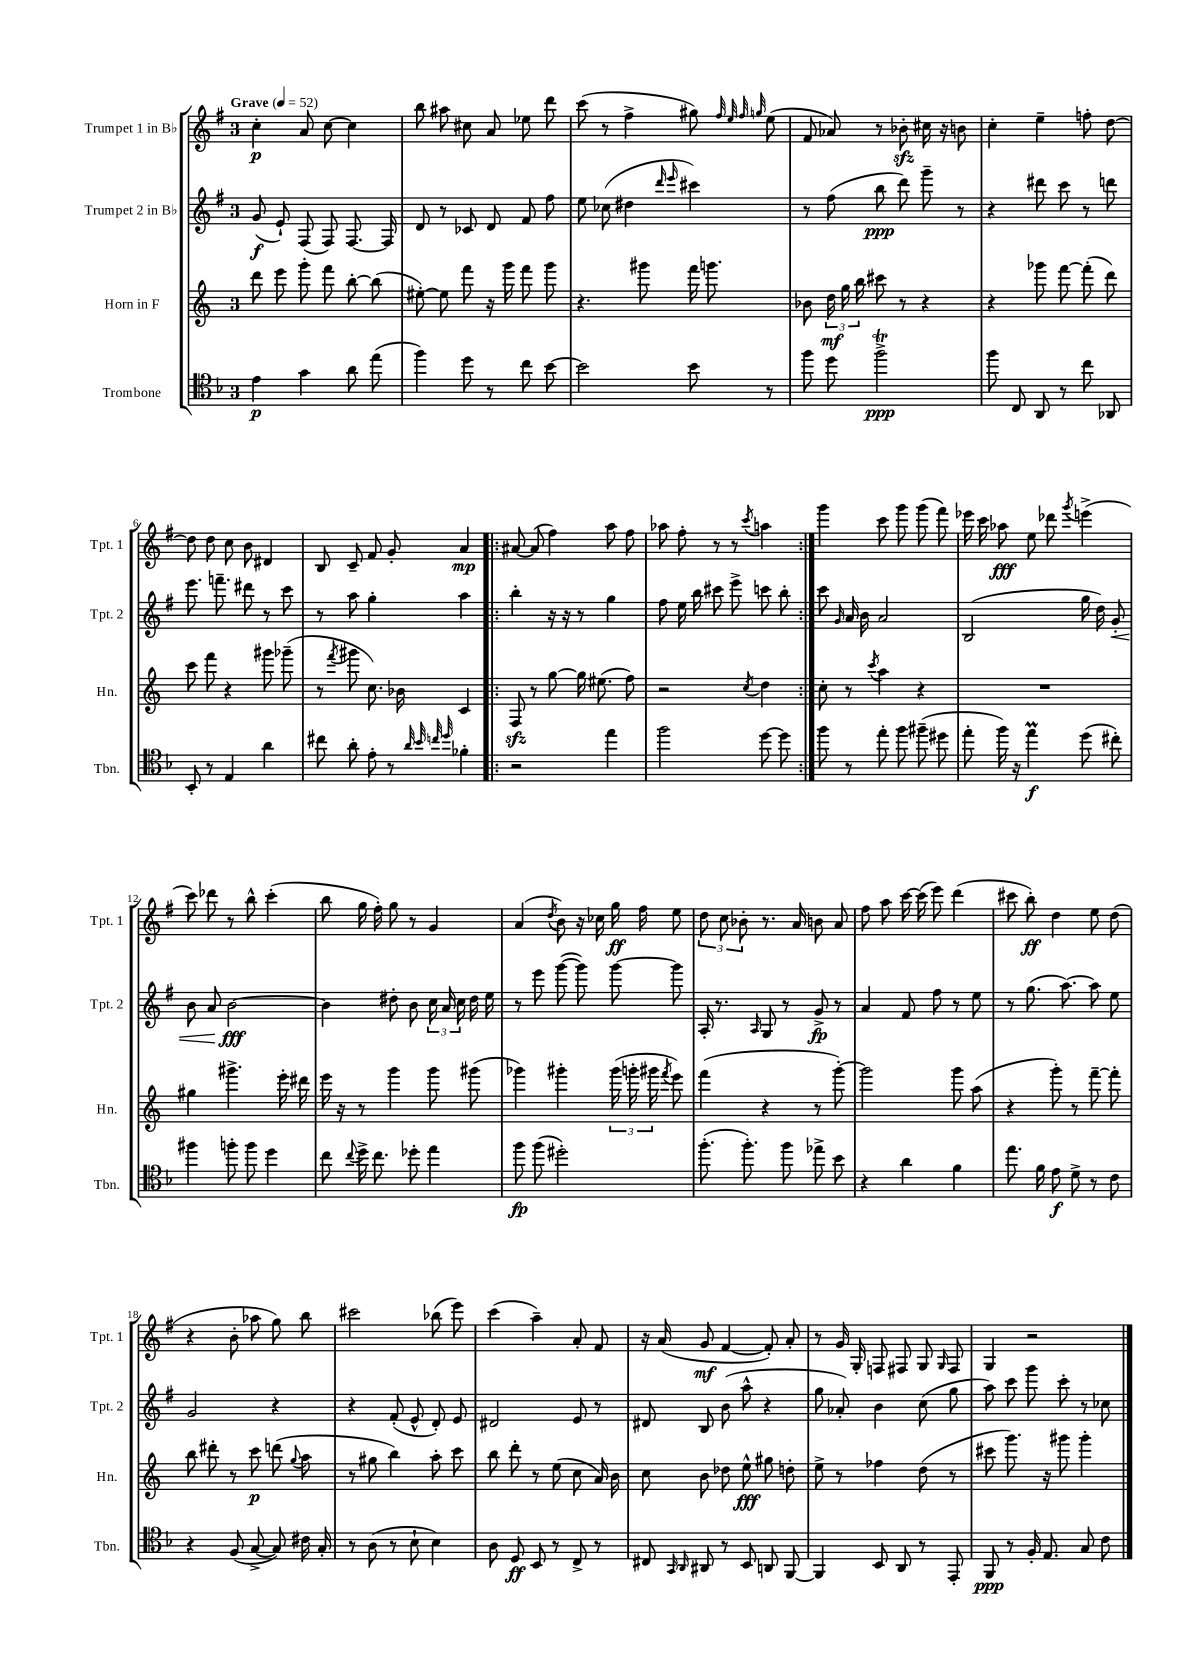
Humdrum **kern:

**kern	**kern	**kern	**kern
*staff4	*staff3	*staff2	*staff1
*clefC4	*clefG2	*clefG2	*clefG2
*k[b-]	*k[]	*k[f#]	*k[f#]
*M3/4	*M3/4	*M3/4	*M3/4
*MM52	*MM52	*MM52	*MM52
4e	8ddd	(8g	4cc'
.	8eee	8e`)	.
4g	8ggg'	(8F#	8a
.	8fff	8F#)	[8cc
8a	[8bb'	[8.F#	4cc]
(8ee	(8bb]	.	.
.	.	16F#]	.
=	=	=	=
4ff)	[8ee#')	8d	8bb
.	8ee#]	8r	8aa#
8dd	8fff	8c-	8cc#
8r	16r	8d	8a
.	16ggg	.	.
8cc	8fff	8f#	8ee-
[8b-	8ggg	8ff#	8ddd
=	=	=	=
2b-]	4.r	8ee	(8ccc
.	.	(8cc-	8r
.	.	4dd#	4ff#^
.	8ggg#	.	.
.	.	16qqddd	.
.	.	16qqeee	.
8b-	16fff	4ccc#)	8gg#)
.	8.ggg	.	.
.	.	.	32qqff#
.	.	.	32qqee
.	.	.	32qqff#
.	.	.	32qqgg
8r	.	.	(8ee
=	=	=	=
8ff	8b-	8r	8f#
8dd	24dd	(8ff#	8a-)
.	24gg	.	.
.	24bb	.	.
2ff^	8ccc#	8bb	8r
.	8r	8ddd)	8b-'
.	4r	8ggg~	16cc#
.	.	.	16r
.	.	8r	8b
=	=	=	=
8ff	4r	4r	4cc'
8C	.	.	.
8AA	8ggg-	8ddd#	4ee~
8r	[8fff	8ccc	.
8cc	(8fff']	8r	8ff'
8AA-	8ddd)	8ddd	[8dd
=	=	=	=
8BB-'	8ccc	8.eee	8dd]
8r	8fff	.	8dd
.	.	8.fff~	.
4E	4r	.	8cc
.	.	8ddd#	8b
4a	8ggg#	8r	4d#
.	(8ggg-~	8ccc	.
=	=	=	=
8cc#	8r	8r	8B
.	8qfff	.	.
8a'	8ggg#	8aa	8c~
8e'	8.cc)	4gg'	8f#
8r	.	.	8g'
.	16b-	.	.
32qqa	.	.	.
32qqb-	.	.	.
32qqcc	.	.	.
32qqdd	.	.	.
4f-'	4c	4aa	4a
=!|:	=!|:	=!|:	=!|:
2r	8F	4bb'	[8a#
.	8r	.	(8a#]
.	[8gg	16r	4ff#)
.	.	16r	.
.	16gg]	8r	.
.	(8.ee#	.	.
4ee	.	4gg	8aa
.	8ff)	.	8ff#
=	=	=	=
2ff	2r	8ff#	8aa-
.	.	16ee	8ff#'
.	.	16bb	.
.	.	8ccc#	8r
.	.	8eee^	8r
.	8qcc	.	8qccc
[8dd	4dd	8ccc	4aa
8dd]	.	8bb'	.
=:|!	=:|!	=:|!	=:|!
8ff	8cc'	8ccc	4ggg
.	.	16qqg	.
8r	8r	16a	.
.	.	16b	.
.	8qccc	.	.
8ee'	4aa	2a	8ccc
8ff	.	.	8ggg
(8ff#~	4r	.	(8ggg
8dd#	.	.	8fff#)
=	=	=	=
8ee'	2.r	(2B	16eee-
.	.	.	16ccc
16ff)	.	.	8aa-
16r	.	.	.
4ee	.	.	8ee
.	.	.	8ddd-
.	.	.	8qggg
(8dd	.	16gg	(4eee^
.	.	16dd)	.
8cc#')	.	8g'	.
=	=	=	=
4ff#	4gg#	8b	8ccc)
.	.	8a	8ddd-
8ff'	4.ggg#^	[2b	8r
8ff	.	.	8bb^^
4dd	.	.	(4ccc'
.	16eee'	.	.
.	16ddd#	.	.
=	=	=	=
8cc	16eee	4b]	8bb
.	16r	.	.
8qqcc	.	.	.
16dd^	8r	.	16gg
8.cc	.	.	16ff#')
.	4ggg	8dd#'	8gg
8dd-'	.	8b	8r
4ee	8ggg	24cc	4g
.	.	24a	.
.	.	24cc	.
.	(8ggg#	16dd#	.
.	.	16ee	.
=	=	=	=
8ff	4ggg-)	8r	(4a
(8ff	.	8eee	.
.	.	.	8qdd
2dd#')	4ggg#'	([8ggg	8b)
.	.	8ggg])	16r
.	.	.	16cc-
.	(24ggg#	[8ggg	16gg
.	24ggg'	.	.
.	.	.	16ff#
.	24ggg#	.	.
.	8qfff	.	.
.	8eee)	8ggg]	8ee
=	=	=	=
(8.ff'	(4fff	16A'	12dd
.	.	8.r	.
.	.	.	12cc
.	.	.	12b-'
8.ff')	.	.	.
.	.	16qqA	.
.	4r	8G	8.r
8ff	.	8r	.
.	.	.	16a
8ee-^	8r	8g^	8b
8b-	[8ggg')	8r	8a
=	=	=	=
4r	2ggg]	4a	8ff#
.	.	.	8aa
4a	.	8f#	[16ccc
.	.	.	(16ccc]
.	.	8ff#	8eee)
4f	8ggg	8r	(4ddd
.	(8aa	8ee	.
=	=	=	=
8.ee	4r	8r	8ccc#
.	.	(8.gg	8bb')
16f	.	.	.
8e	8ggg')	.	4dd
.	.	[8.aa)	.
8d^	8r	.	.
8r	[8fff~	8aa]	8ee
8c	8fff']	8ee	(8dd
=	=	=	=
4r	8bb	2g	4r
.	8ddd#'	.	.
(8F	8r	.	8b'
[8G^	8ccc	.	8aa-
8G])	(8ddd	4r	8gg)
.	8qqgg	.	.
16c#	8aa	.	8bb
16G'	.	.	.
=	=	=	=
8r	8r	4r	2ccc#
(8A	8gg#	.	.
8r	4bb)	(8f#'	.
8B-`	.	8e^^	.
4B-)	8aa'	8d')	(8bb-
.	8ccc	8e	8eee)
=	=	=	=
8A	8bb	2d#	(4ccc
8D	8ddd'	.	.
8BB-	8r	.	4aa~)
8r	(8ee	.	.
8C^	8cc	8e	8a'
8r	16a)	8r	8f#
.	16b	.	.
=	=	=	=
8C#	8cc	8d#	16r
.	.	.	(16a
16qqGG	.	.	.
16qqAA	.	.	.
8AA#	8b	8B	8g
8r	8dd-	(8b	[4f#
8BB-	8ee^^	8aa^^	.
8AA	8gg#	4r	8f#'])
[8FF	8dd'	.	8a'
=	=	=	=
4FF]	8ee^	8gg	8r
.	8r	8a-')	16g
.	.	.	16G'
8BB-	4ff-	4b	8F
8AA	.	.	8F#
8r	(8dd	(8cc	8G
.	.	.	16qqG
8EE'	8r	8gg	8F#
=	=	=	=
8FF	8ccc#	8aa)	4G
8r	8.ggg)	8ccc	.
16F'	.	8ggg	2r
8.E	16r	.	.
.	8ggg#	8ccc'	.
8G	4ggg#'	8r	.
8c	.	8cc-	.
==	==	==	==
*-	*-	*-	*-
